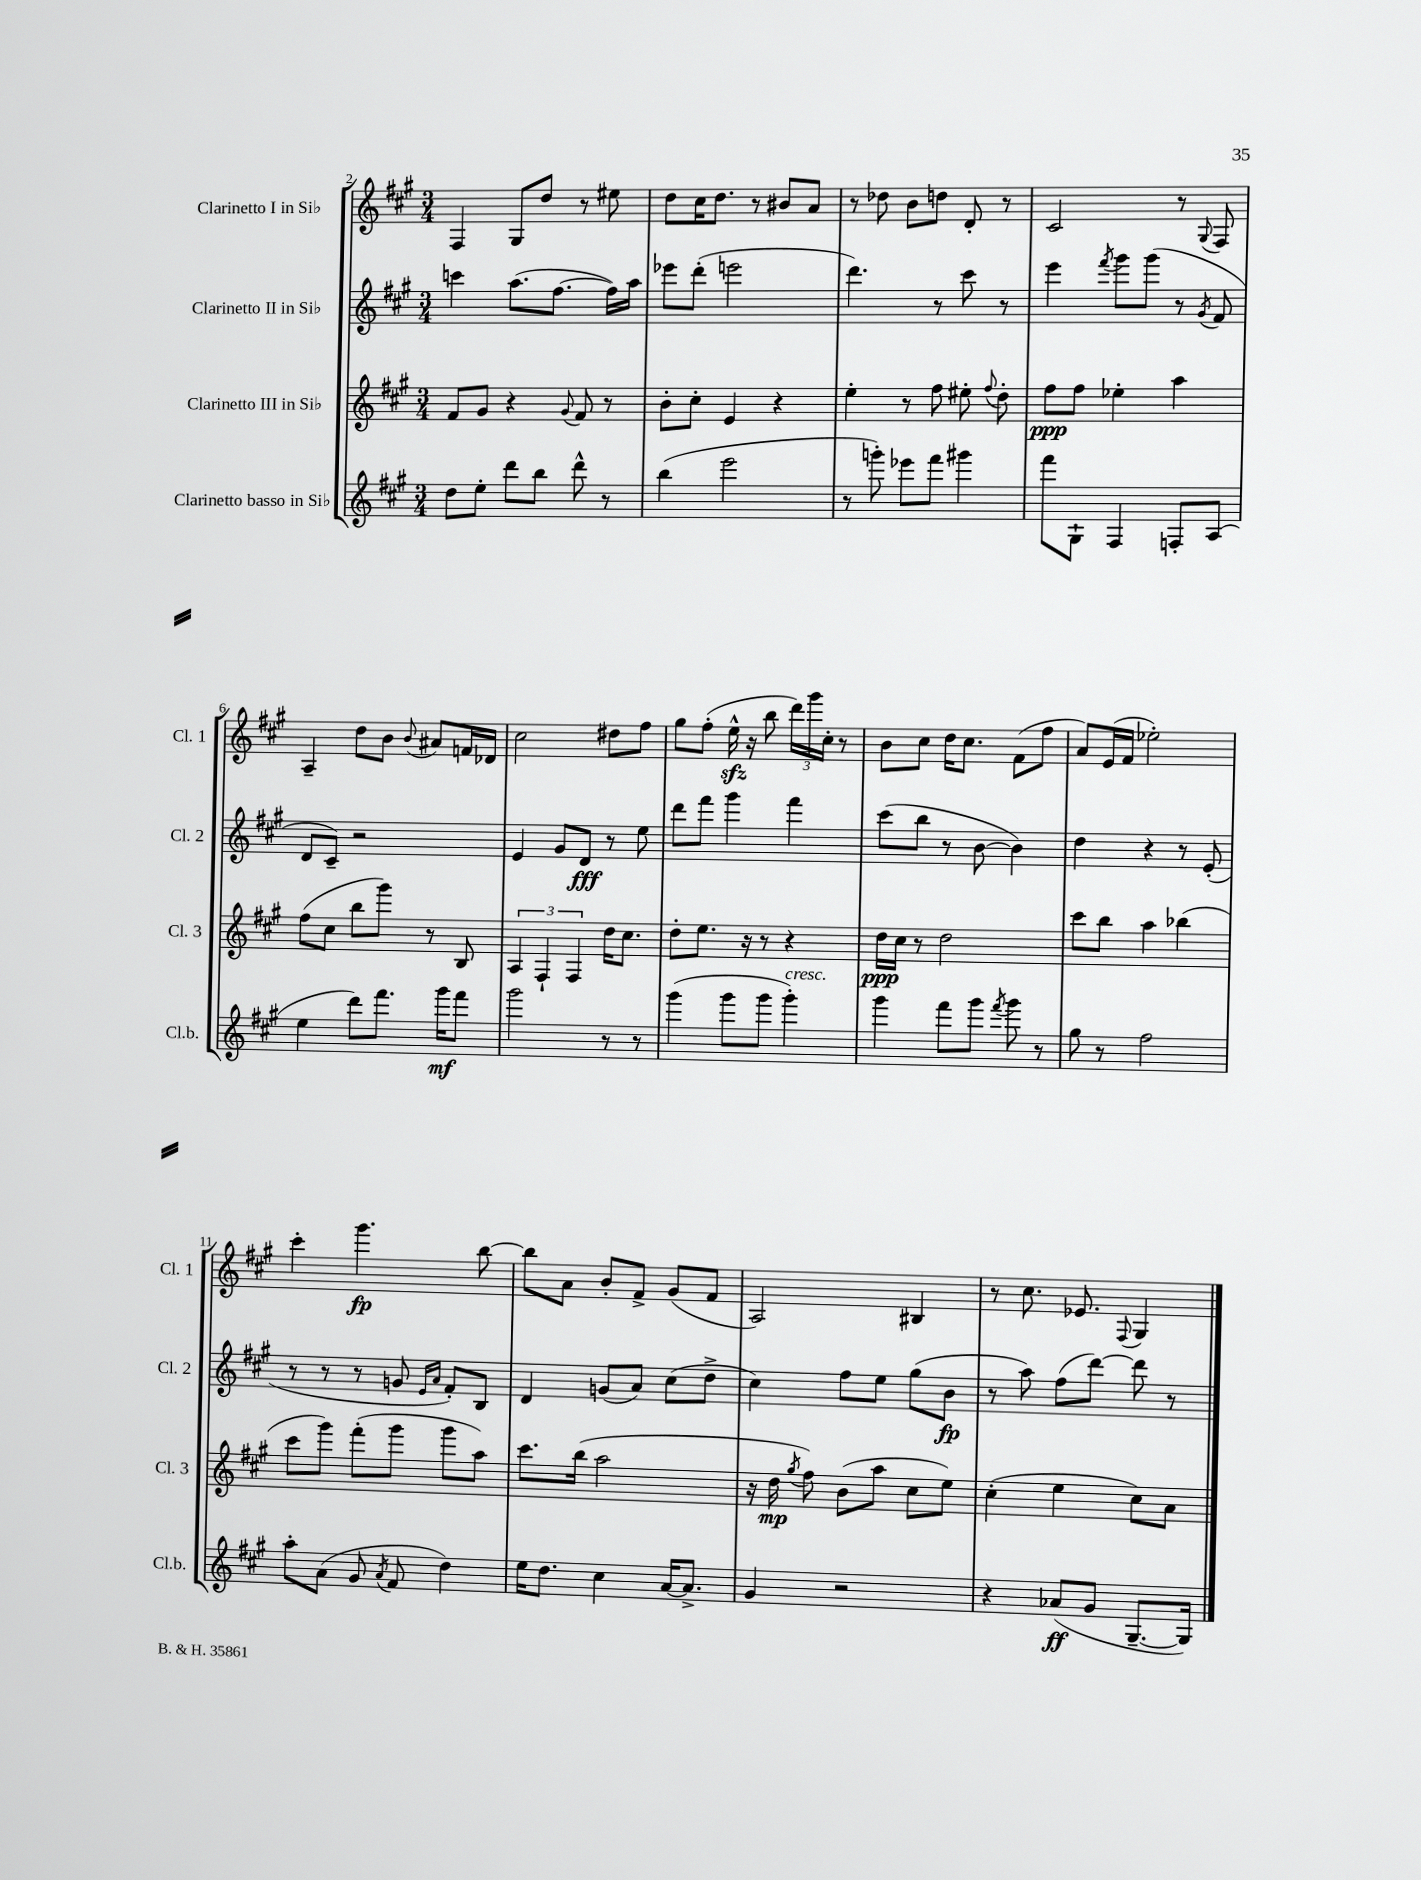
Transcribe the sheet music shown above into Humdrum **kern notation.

**kern	**dynam	**kern	**dynam	**kern	**dynam	**kern	**dynam
*part4	*part4	*part3	*part3	*part2	*part2	*part1	*part1
*staff4	*staff4	*staff3	*staff3	*staff2	*staff2	*staff1	*staff1
*I"Clarinetto basso in Si♭	*	*I"Clarinetto III in Si♭	*	*I"Clarinetto II in Si♭	*	*I"Clarinetto I in Si♭	*
*I'Cl.b.	*	*I'Cl. 3	*	*I'Cl. 2	*	*I'Cl. 1	*
*clefG2	*	*clefG2	*	*clefG2	*	*clefG2	*
*k[f#c#g#]	*	*k[f#c#g#]	*	*k[f#c#g#]	*	*k[f#c#g#]	*
*M3/4	*	*M3/4	*	*M3/4	*	*M3/4	*
=2	=2	=2	=2	=2	=2	=2	=2
8dd\L	.	8f#/L	.	4cccn\	.	4F#/	.
8ee'\J	.	8g#/J	.	.	.	.	.
8ddd\L	.	4r	.	(8.aa\L	.	8G#/L	.
8bb\J	.	.	.	.	.	8dd/J	.
.	.	.	.	[8.ff#\J	.	.	.
.	.	8qqg#/	.	.	.	.	.
8ddd^^\	.	8f#/	.	.	.	8r	.
8r	.	8r	.	16ff#\LL])	.	8ee#X\	.
.	.	.	.	16aa\JJ	.	.	.
=3	=3	=3	=3	=3	=3	=3	=3
(4bb\	.	8b'\L	.	8eee-X\L	.	8dd\L	.
.	.	8cc#'\J	.	(8ddd'\J	.	16cc#\K	.
.	.	.	.	.	.	8.dd\J	.
2eee\	.	4e/	.	2eeen\	.	.	.
.	.	.	.	.	.	8r	.
.	.	4r	.	.	.	8b#X/L	.
.	.	.	.	.	.	8a/J	.
=4	=4	=4	=4	=4	=4	=4	=4
8r	.	4ee'\	.	4.ddd\)	.	8r	.
8gggn'\)	.	.	.	.	.	8dd-X\	.
8eee-X\L	.	8r	.	.	.	8b\L	.
8fff#\J	.	8ff#\	.	8r	.	8ddn\J	.
4ggg#X\	.	8ee#X'\	.	8ccc#\	.	8d'/	.
.	.	8qqff#/	.	.	.	.	.
.	.	8dd'\	.	8r	.	8r	.
=5	=5	=5	=5	=5	=5	=5	=5
8fff#\L	.	8ff#\L	ppp	4eee\	.	2c#/	.
8G#`\J	.	8ff#\J	.	.	.	.	.
.	.	.	.	8qfff#/	.	.	.
4F#/	.	4ee-X'\	.	8ggg#\L	.	.	.
.	.	.	.	(8ggg#\J	.	.	.
8Fn'/L	.	4aa\	.	8r	.	8r	.
.	.	.	.	8qg#/	.	8qqG#/	.
(8A/J	.	.	.	8f#/	.	8F#/	.
!!LO:LB:g=z
=6	=6	=6	=6	=6	=6	=6	=6
4ee\	.	(8ff#\L	.	8d/L	.	4A~/	.
.	.	8cc#\J	.	8c#~/J)	.	.	.
8ddd\L)	.	8bb\L	.	2r	.	8dd\L	.
8.fff#\J	.	8ggg#\J)	.	.	.	8b\J	.
.	.	.	.	.	.	8qqb/	.
.	.	8r	.	.	.	8a#X/L	.
16ggg#\KL	mf	.	.	.	.	.	.
8fff#\J	.	8B/	.	.	.	16fn/L	.
.	.	.	.	.	.	16d-X/JJ	.
=7	=7	=7	=7	=7	=7	=7	=7
2ggg#\	.	6A/	.	4e/	.	2cc#\	.
.	.	6F#`/	.	.	.	.	.
.	.	.	.	8g#/L	.	.	.
.	.	6F#/	.	.	.	.	.
.	.	.	.	8d/J	fff	.	.
8r	.	16dd\KL	.	8r	.	8dd#X\L	.
.	.	8.cc#\J	.	.	.	.	.
8r	.	.	.	8ee\	.	8ff#\J	.
=8	=8	=8	=8	=8	=8	=8	=8
(4ggg#\	.	8dd'\L	.	8ddd\L	.	8gg#\L	.
.	.	8.ee\J	.	8fff#\J	.	(8ff#'\J	.
8ggg#\L	.	.	.	4ggg#\	.	16eezz^^\	.
.	.	16r	.	.	.	16r	.
8ggg#\J	.	8r	.	.	.	8bb\	.
!LO:TX:a:i:t=cresc.	!	!	!	!	!	!	!
4ggg#'\)	.	4r	.	4fff#\	.	24ddd\LL)	.
.	.	.	.	.	.	24ggg#\	.
.	.	.	.	.	.	24cc#'\JJ	.
.	.	.	.	.	.	8r	.
=9	=9	=9	=9	=9	=9	=9	=9
4ggg#\	.	16dd\LL	ppp	(8ccc#\L	.	8b\L	.
.	.	16cc#\JJ	.	.	.	.	.
.	.	8r	.	8bb\J	.	8cc#\J	.
8fff#\L	.	2dd\	.	8r	.	16dd\KL	.
.	.	.	.	.	.	8.cc#\J	.
8ggg#\J	.	.	.	[8b\	.	.	.
8qfff#/	.	.	.	.	.	.	.
8ggg#\	.	.	.	4b\])	.	(8f#\L	.
8r	.	.	.	.	.	8ff#\J	.
=10	=10	=10	=10	=10	=10	=10	=10
8gg#\	.	8ccc#\L	.	4dd\	.	8a/L)	.
8r	.	8bb\J	.	.	.	(16e/L	.
.	.	.	.	.	.	16f#/JJ	.
2ff#\	.	4aa\	.	4r	.	2ee-X'\)	.
.	.	(4bb-X\	.	8r	.	.	.
.	.	.	.	(8e'/	.	.	.
!!LO:LB:g=z
=11	=11	=11	=11	=11	=11	=11	=11
8aa'\L	.	8ccc#\L	.	8r	.	4ccc#'\	.
(8a\J	.	8ggg#\J)	.	8r	.	.	.
8g#/	.	(8fff#'\L	.	8r	.	4.ggg#\	fp
8qa/	.	.	.	.	.	.	.
8f#/	.	8ggg#\J	.	8gn/	.	.	.
.	.	.	.	16qqe/LL	.	.	.
.	.	.	.	16qqa/JJ	.	.	.
4dd\)	.	8ggg#\L	.	8f#'/L)	.	.	.
.	.	8aa\J)	.	8B/J	.	[8bb\	.
=12	=12	=12	=12	=12	=12	=12	=12
16ee\KL	.	8.ccc#\L	.	4d/	.	8bb\L]	.
8.dd\J	.	.	.	.	.	.	.
.	.	.	.	.	.	8a\J	.
.	.	(16bb\Jk	.	.	.	.	.
4cc#\	.	2aa\	.	(8gn/L	.	8b'/L	.
.	.	.	.	8a/J)	.	8f#^/J	.
[16a/KL	.	.	.	(8cc#\L	.	(8g#/L	.
8.a^/J]	.	.	.	.	.	.	.
.	.	.	.	8dd^\J	.	8f#/J	.
=13	=13	=13	=13	=13	=13	=13	=13
4g#/	.	16r	.	4cc#\)	.	2A/)	.
.	.	16dd\	mp	.	.	.	.
.	.	8qgg#/	.	.	.	.	.
.	.	8ff#\)	.	.	.	.	.
2r	.	(8b\L	.	8ff#\L	.	.	.
.	.	8aa\J	.	8ee\J	.	.	.
.	.	8cc#\L	.	(8gg#\L	.	4B#X/	.
.	.	8ee\J)	.	8b\J	fp	.	.
=14	=14	=14	=14	=14	=14	=14	=14
4r	.	(4cc#'\	.	8r	.	8r	.
.	.	.	.	8aa\)	.	8.cc#\	.
(8a-X/L	ff	4ee\	.	(8ff#\L	.	.	.
.	.	.	.	.	.	8.e-X/	.
8g#/J	.	.	.	[8ddd\J)	.	.	.
.	.	.	.	.	.	8qqF#/	.
[8.G#~/L	.	8cc#\L)	.	8ddd\]	.	4G#/	.
.	.	8a\J	.	8r	.	.	.
16G#/Jk])	.	.	.	.	.	.	.
==	==	==	==	==	==	==	==
*-	*-	*-	*-	*-	*-	*-	*-
